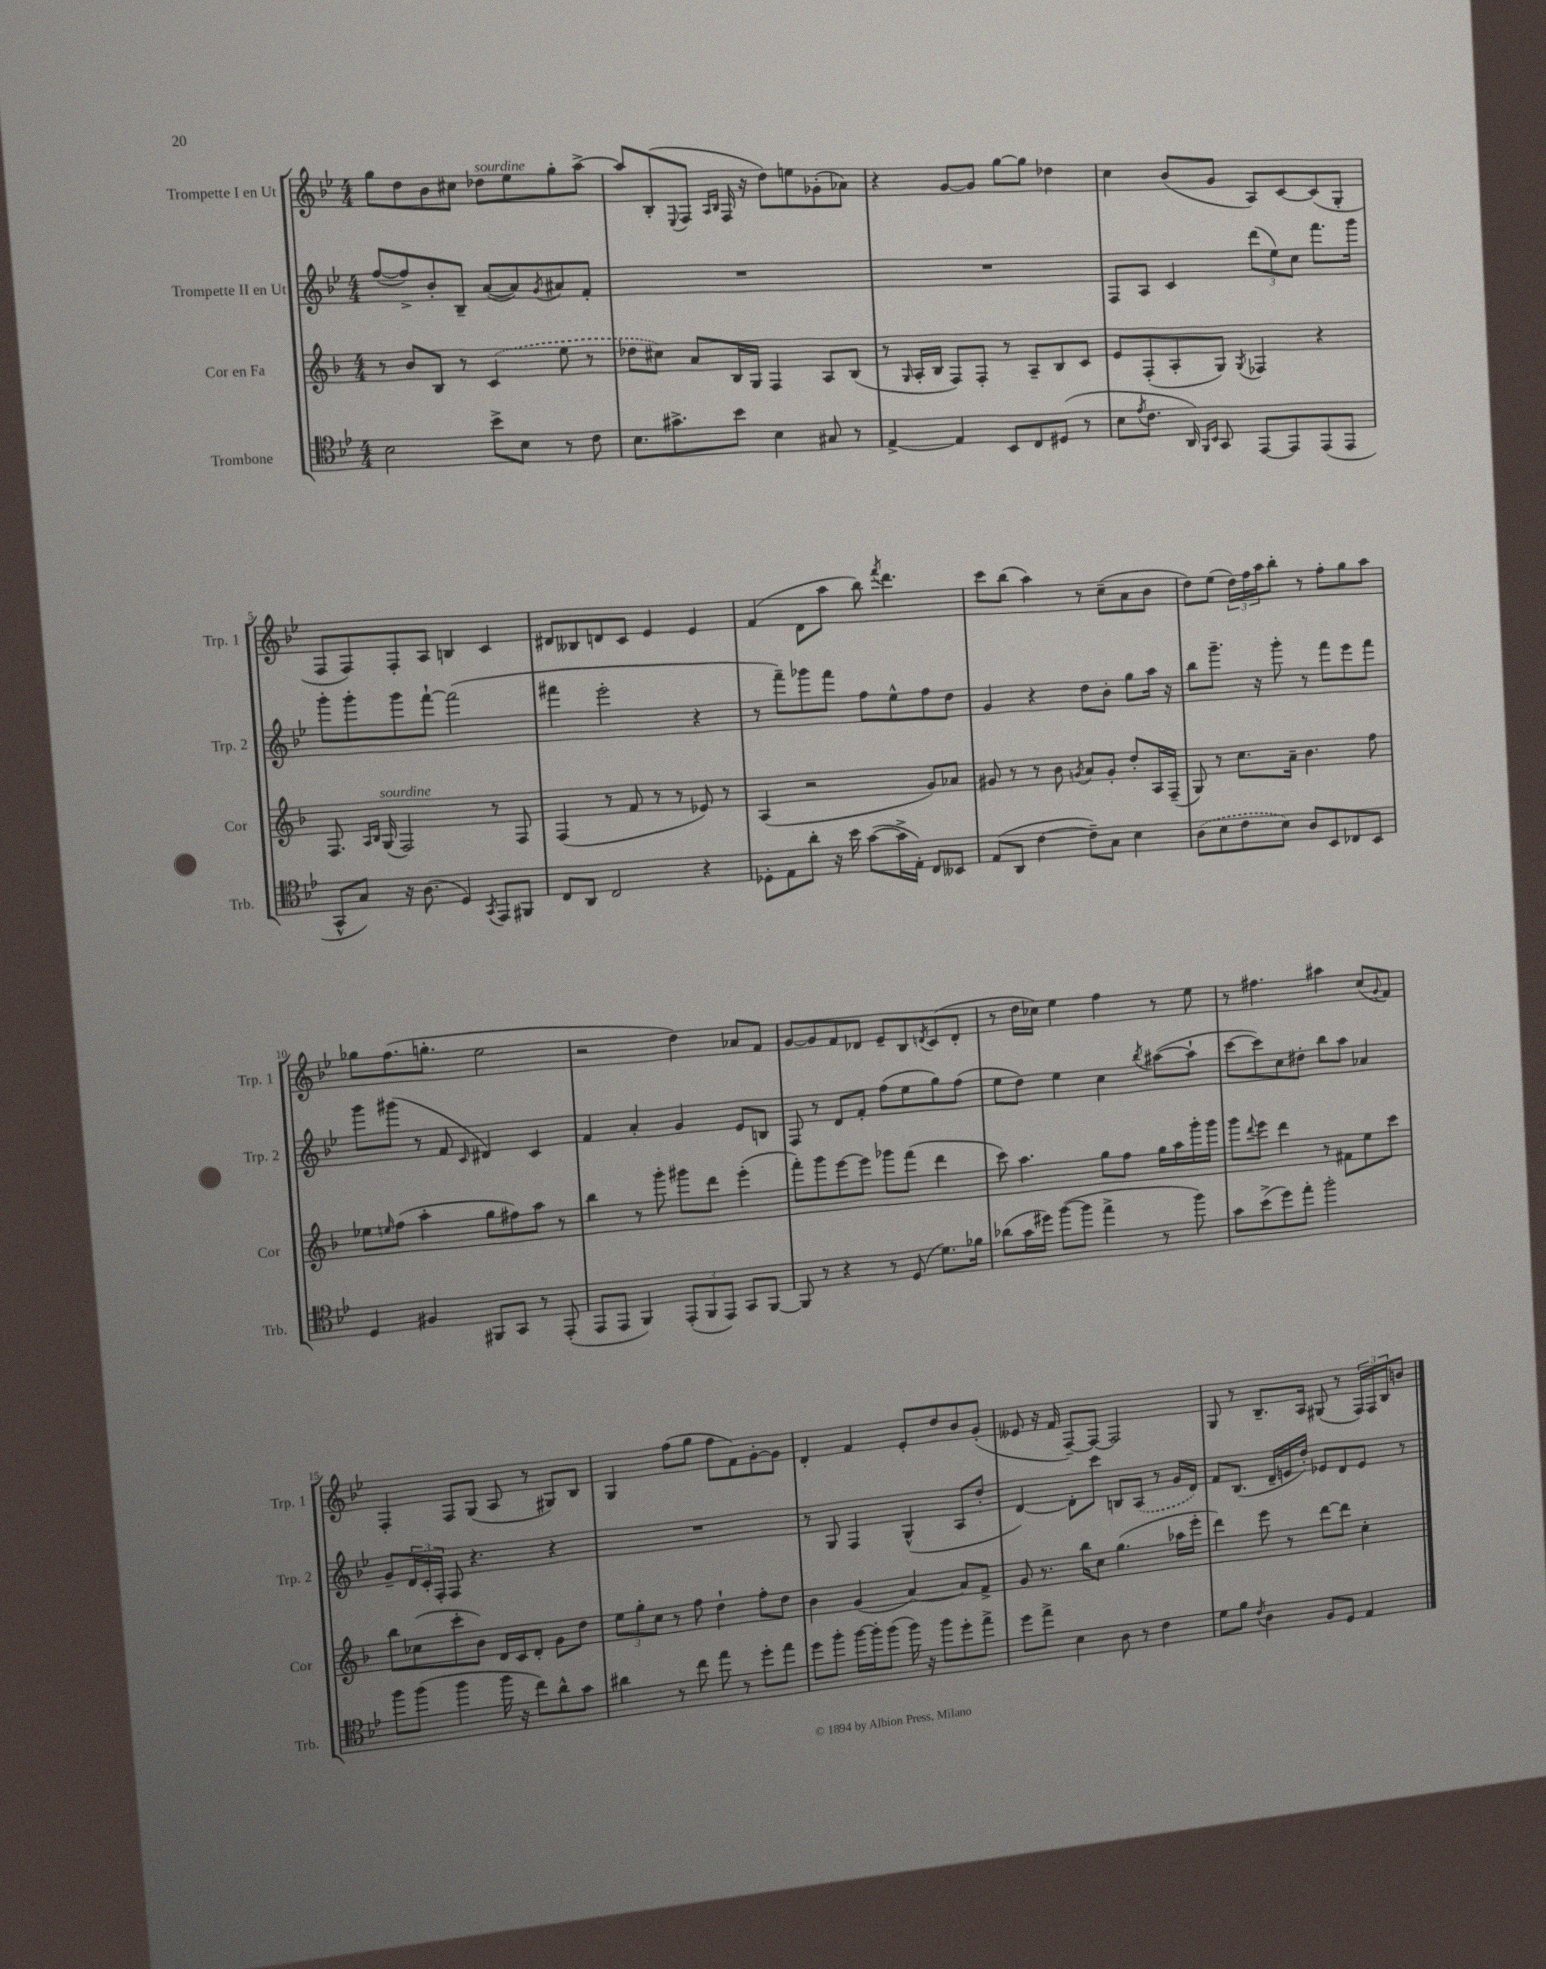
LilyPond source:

<<
\new StaffGroup <<
\new Staff = "s0" \with { instrumentName = "Trompette I en Ut" shortInstrumentName = "Trp. 1" } {
    \clef treble \key bes \major \numericTimeSignature \time 4/4
    g''8 d''8 bes'8 cis''8 des''8^\markup { \italic "sourdine" } ees''8 g''8-. a''8~-> |
    a''8 bes8-.( \appoggiatura { ees8 } f8 \grace { a16 bes16 } f16 r16 d''8) e''8 ges'8-.( aes'8) |
    r4 g'8~ g'8 g''8~ g''8 des''4 |
    c''4 bes'8( g'8 a8) c'8~ c'8( g8-. |
    f8 f8) f8-. a8 b4 c'4 |
    dis'8 beses8 d'8 c'8 ees'4 ees'4 |
    f'4( d'8 a''8 bes''8) \acciaccatura { f'''8 } d'''4. |
    c'''8 bes''8( a''4) r8 c''8--( a'8 bes'8 |
    d''8) ees''8( \tuplet 3/2 { d''16) f''16 a''16 } bes''8-. r8 f''8-. g''8 a''8 |
    ges''8 f''8.( g''8.-. ees''2 |
    r2 d''4) aes'8 f'8 |
    g'8~ g'8 f'8 des'8 ees'8-- bes8 \acciaccatura { d'8 } c'8( d'8-. |
    r8 d''16 ces''16) ees''4 f''4 r8 ees''8 |
    r8 fis''4. ais''4 c''8( \appoggiatura { g'8 } f'8) |
    f4-. f8 g8( a8 r8 gis8) bes8 |
    g4 f''8( g''8 f''8 f'8) g'8~-. g'8 |
    d'4-. f'4 ees'8-. d''8 bes'8 g'8-.( |
    eeses'8 r16 f'16 f8~--) f8~ f2 |
    g8 r8 bes8.-- a16 gis8( r8 \tuplet 3/2 { f16) f16 bes16 } b'8 \bar "|." |
}
\new Staff = "s1" \with { instrumentName = "Trompette II en Ut" shortInstrumentName = "Trp. 2" } {
    \clef treble \key bes \major \numericTimeSignature \time 4/4
    f''8~( f''8->) bes'8-. bes8-- a'8~( a'8) \acciaccatura { g'8 } ais'8 f'8-. |
    R1 |
    R1 |
    f8 a8 c'4 \tuplet 3/2 { d'''8( ees''8) c''8 } f'''8. g'''16 |
    g'''8-. g'''8-. g'''8 f'''8~-! f'''2( |
    fis'''4 ees'''2-. r4 |
    r8 f'''8--) ges'''8 f'''8 f''8 ees''8-^ f''8 d''8 |
    g'4 r4 d''8 bes'8-. g''8 a''16 r16 |
    bes''8 g'''8.-- r16 g'''8-. r8 f'''8 ees'''8 f'''8 |
    g'''8 gis'''8( r8 f'8 \grace { c'16 } dis'4) c'4 |
    f'4 a'4-. g'4 ees'8 b8 |
    f8 r8 d'8 f'8-. f''8( ees''8 g''8) f''8( |
    ees''8 d''8) ees''4 c''4 \acciaccatura { bes''8 } ais''8~( ais''8-! |
    c'''8~ c'''8) c''8 dis''8-. bes''8 a''8 aes'4 |
    g'8-- \tuplet 3/2 { d'16 c'16-. f16-. } f8 r4. r4 |
    R1 |
    r8 g8 f4 g4-^( a8 d''8-. |
    d'4~) d'8-. c'''8 b8 \once \slurDashed a8( r8 g'16 d'16) |
    f'8 bes8.( d'16-- e'16 d''16-.) ees'8 d'8 ees'8 r8 \bar "|." |
}
\new Staff = "s2" \with { instrumentName = "Cor en Fa" shortInstrumentName = "Cor" } {
    \clef treble \key f \major \numericTimeSignature \time 4/4
    r8 bes'8 bes8 r8 \once \slurDashed c'4( e''8 r8 |
    des''8 cis''8) a'8 bes16 g16 f4 a8 bes8( |
    r8 \grace { g16 } a16-. bes16 f8) f8-. r8 a8-- bes8 c'8 |
    e'8 f8-.( a8-. g8) \acciaccatura { g8 } fes4 r4 |
    f8. \grace { a16 bes16 } g16^\markup { \italic "sourdine" }( f2) r8 f8 |
    f4( r8 f'8 r8 r8 ees'8) r8 |
    a4( r2 g'8) aes'8 |
    gis'8 r8 r8 bes'8 \acciaccatura { g'8 } a'8 g'8-. d''8-. a16 f16--( |
    g8) r8 c''8. a'16-- bes'4. f''8 |
    ees''8 \grace { e''16 } f''8( a''4-. g''8 fis''8) a''8 r8 |
    bes''4 r8 g'''8-. gis'''8 d'''8 e'''4-.( |
    f'''8-.) g'''8 e'''8~ e'''8 ges'''8 f'''8( d'''4 |
    c'''8) a''4. g''8 f''8 g''16 a''16 g'''16-. g'''16 |
    g'''8 \appoggiatura { d'''8 } e'''8 d'''4 r8 fis'8 e''8 c'''8 |
    bes''8 ces''8( c'''8-. bes'8) d'16 c'16 d'8-. g'8 d''8 |
    \tuplet 3/2 { e''8 g''8-. c''8 } r8 f''8 d''4-! f''8-. d''8 |
    bes'4 g'4( a'4~) a'8 f'8-> |
    g'8 r8. bes''16 c''8 g''4.( aes''16 e'''16-. |
    d'''4) e'''8 r8 d'''8~ d'''8 c''4-. \bar "|." |
}
\new Staff = "s3" \with { instrumentName = "Trombone" shortInstrumentName = "Trb." } {
    \clef tenor \key bes \major \numericTimeSignature \time 4/4
    bes2 bes'8-> bes8 r8 c'8 |
    bes8. gis'8.-> bes'8 bes4 gis8 r8 |
    ees4~-> ees4 bes,8 c8 dis8( r8 |
    bes8 \acciaccatura { ees'8 } c'8. a,16) \grace { f,16 bes,16 } g,8 ees,8~ ees,8 ees,8( ees,8 |
    g,8-^ g8) r16 a8.( d4) \acciaccatura { g,8 } ees,8 fis,8 |
    c8 a,8 c2 r4 |
    des8-. ees8 a'8-. r16 bes'16 g'8~( g'16-> ees16-.) c8 beses,8 |
    ees8( a,8 c'4~ c'8--) g8 bes4 |
    \once \slurDashed a8( bes8 c'8 bes8) a8 bes,8 ces8 bes,8 |
    d4 fis4 fis,8 g,8 r8 ees,8-.( |
    ees,8 ees,8 f,4) \tuplet 3/2 { ees,8-.( f,8 ees,8) } g,8 f,8~ |
    f,8 r8 r4 r8 d8( d'8.) fes'16 |
    aes'8( g'16 dis''16) f''8~( f''8 ees''4-> r8 f''8) |
    g'8 bes'8->( d''8) ees''8-. f''2-. |
    f''8 f''8( f''4 f''16 r16 c''8) a'8-^ g'8 |
    ais'4 r8 c''8 ees''8 r8 d''8-. ees''8 |
    d''8 f''8-. f''16~ f''16-. f''8( f''16) r16 f''8 d''8-. ees''8-> |
    d''8 ees''8-> bes4 a8 r8 c'4 |
    d'8 f'8 \acciaccatura { c'8 } a4 f8 d8 ees4 \bar "|." |
}
>>
>>
